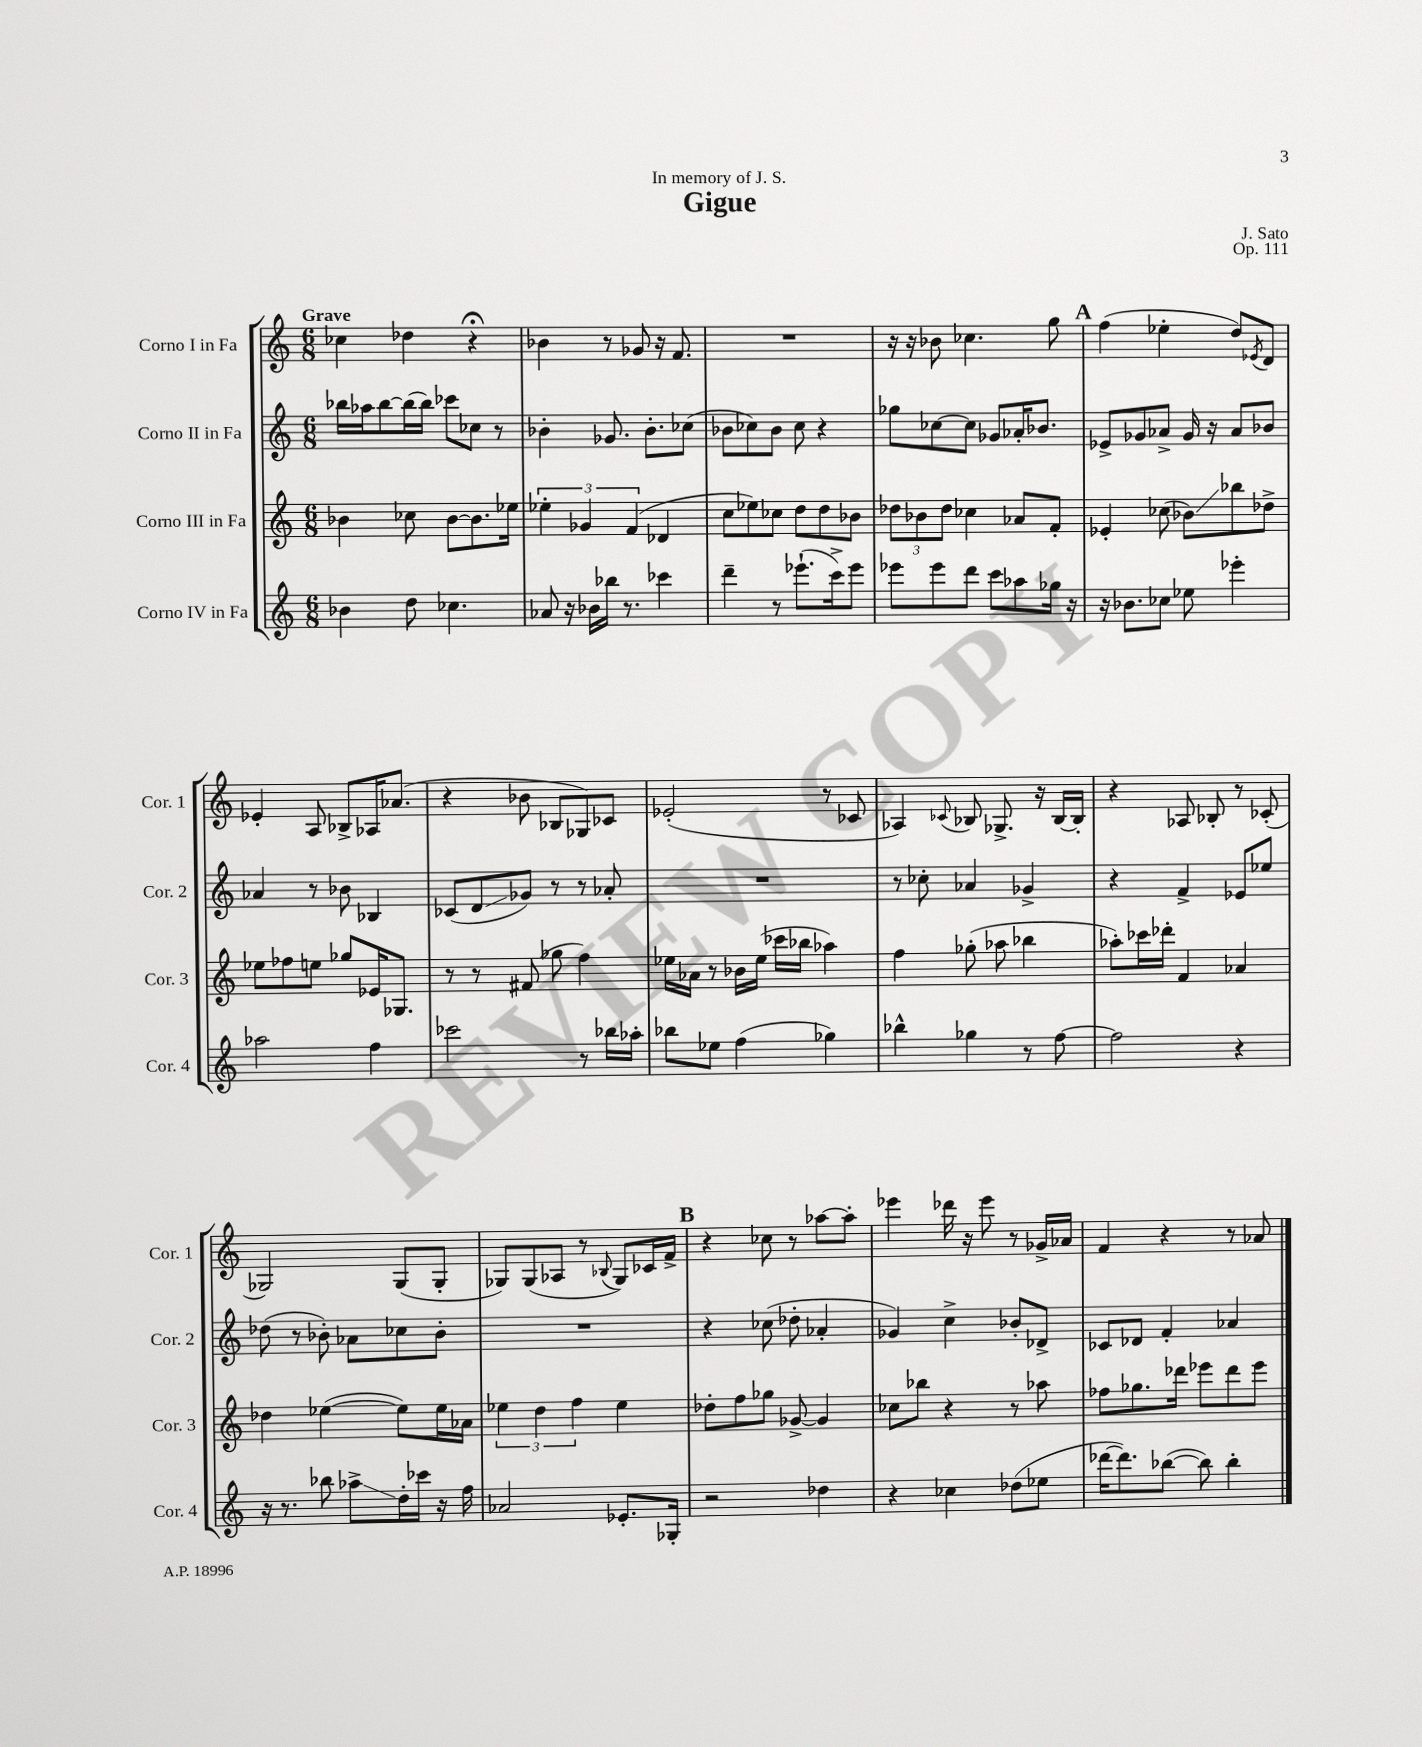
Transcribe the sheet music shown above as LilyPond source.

\header { title = "Gigue" composer = "J. Sato" dedication = "In memory of J. S." opus = "Op. 111" }
<<
\new StaffGroup <<
\new Staff = "s0" \with { instrumentName = "Corno I in Fa" shortInstrumentName = "Cor. 1" } {
    \clef treble \key c \major \numericTimeSignature \time 6/8 \tempo "Grave"
    ces''4 des''4 r4\fermata |
    bes'4 r8 ges'8 r16 f'8. |
    R2. |
    r16 r16 bes'8 ces''4. g''8 |
    \mark \markup { \bold "A" } f''4( ees''4-. d''8) \acciaccatura { ees'8 } d'8 |
    ees'4-. a8 bes8-> aes16 aes'8.( |
    r4 bes'8 bes8 ges8) ces'8 |
    ees'2-.( r8 ces'8 |
    aes4) \appoggiatura { ces'8 } bes8 ges8.-> r16 bes16~ bes16-. |
    r4 aes8 bes8-. r8 ces'8-.( |
    ges2) ges8( ges8-. |
    ges8) ges8( aes8 r8 \appoggiatura { bes8 } ges8) ces'16 f'16-> |
    \mark \markup { \bold "B" } r4 ces''8 r8 aes''8~ aes''8-. |
    ees'''4 des'''16 r16 ees'''8 r8 ges'16-> aes'16 |
    f'4 r4 r8 aes'8 \bar "|." |
}
\new Staff = "s1" \with { instrumentName = "Corno II in Fa" shortInstrumentName = "Cor. 2" } {
    \clef treble \key c \major \numericTimeSignature \time 6/8
    bes''16 aes''16 bes''8~ bes''16( bes''16) ces'''8 ces''8 r8 |
    bes'4-. ges'8. bes'8.-. ces''8( |
    bes'8 ces''8) bes'8 ces''8 r4 |
    ges''8 ces''8~ ces''8 ges'8 aes'16-. bes'8. |
    \mark \markup { \bold "A" } ees'8-> ges'8 aes'8-> ges'16 r16 aes'8 bes'8 |
    aes'4 r8 bes'8 bes4 |
    ces'8( d'8\glissando ges'8) r8 r8 aes'8-. |
    R2. |
    r8 ces''8-. aes'4 ges'4-> |
    r4 f'4-> ees'8 ees''8 |
    des''8( r8 bes'8-.) aes'8 ces''8 bes'8-. |
    R2. |
    \mark \markup { \bold "B" } r4 ces''8( des''8-. aes'4-. |
    ges'4) c''4-> bes'8-. des'8-> |
    ces'8 des'8 f'4-. aes'4 \bar "|." |
}
\new Staff = "s2" \with { instrumentName = "Corno III in Fa" shortInstrumentName = "Cor. 3" } {
    \clef treble \key c \major \numericTimeSignature \time 6/8
    bes'4 ces''8 bes'8~ bes'8. ees''16 |
    \tuplet 3/2 { ees''4-. ges'4 f'4( } des'4 |
    c''8 ees''8) ces''8 d''8 d''8 bes'8 |
    \tuplet 3/2 { des''8 bes'8 des''8 } ces''4 aes'8 f'8-. |
    \mark \markup { \bold "A" } ees'4-. ces''8( bes'8\glissando) bes''8 des''8-> |
    ees''8 fes''8 e''8 ges''8 ees'16 ges8. |
    r8 r8 fis'8( ges''8 f''4) |
    ees''16 aes'16 r8 bes'16 ees''16( ces'''16 bes''16 aes''4) |
    f''4 ges''8-.( aes''8 bes''4 |
    aes''8-.) ces'''16 des'''16-. f'4 aes'4 |
    des''4 ees''4~( ees''8) ees''16 aes'16 |
    \tuplet 3/2 { ees''4 d''4 f''4 } ees''4 |
    \mark \markup { \bold "B" } des''8-. f''8 ges''8 ges'8~-> ges'4 |
    ces''8 bes''8 r4 r8 aes''8 |
    fes''8 ges''8. des'''16 ees'''8 des'''8 ees'''8 \bar "|." |
}
\new Staff = "s3" \with { instrumentName = "Corno IV in Fa" shortInstrumentName = "Cor. 4" } {
    \clef treble \key c \major \numericTimeSignature \time 6/8
    bes'4 d''8 ces''4. |
    aes'8 r16 bes'16 bes''16 r8. ces'''4 |
    d'''4-- r8 ees'''8.-!( c'''16->) ees'''8 |
    ees'''8 ees'''8 d'''8 c'''8 aes''8 ges''16 r16 |
    \mark \markup { \bold "A" } r16 bes'8. ces''8 ees''8 ees'''4-. |
    aes''2 f''4 |
    ces'''2 r8 bes''16 aes''16-. |
    bes''8 ees''8 f''4( ges''4) |
    bes''4-^ ges''4 r8 f''8~ |
    f''2 r4 |
    r16 r8. bes''8 aes''8->\glissando d''16-. ces'''16 r16 f''16 |
    aes'2 ees'8.-. ges16-. |
    \mark \markup { \bold "B" } r2 des''4 |
    r4 ces''4 des''8( ees''8 |
    des'''16~ des'''8.) bes''8~( bes''8) bes''4-. \bar "|." |
}
>>
>>
\layout { \context { \Score \remove "Bar_number_engraver" } }
